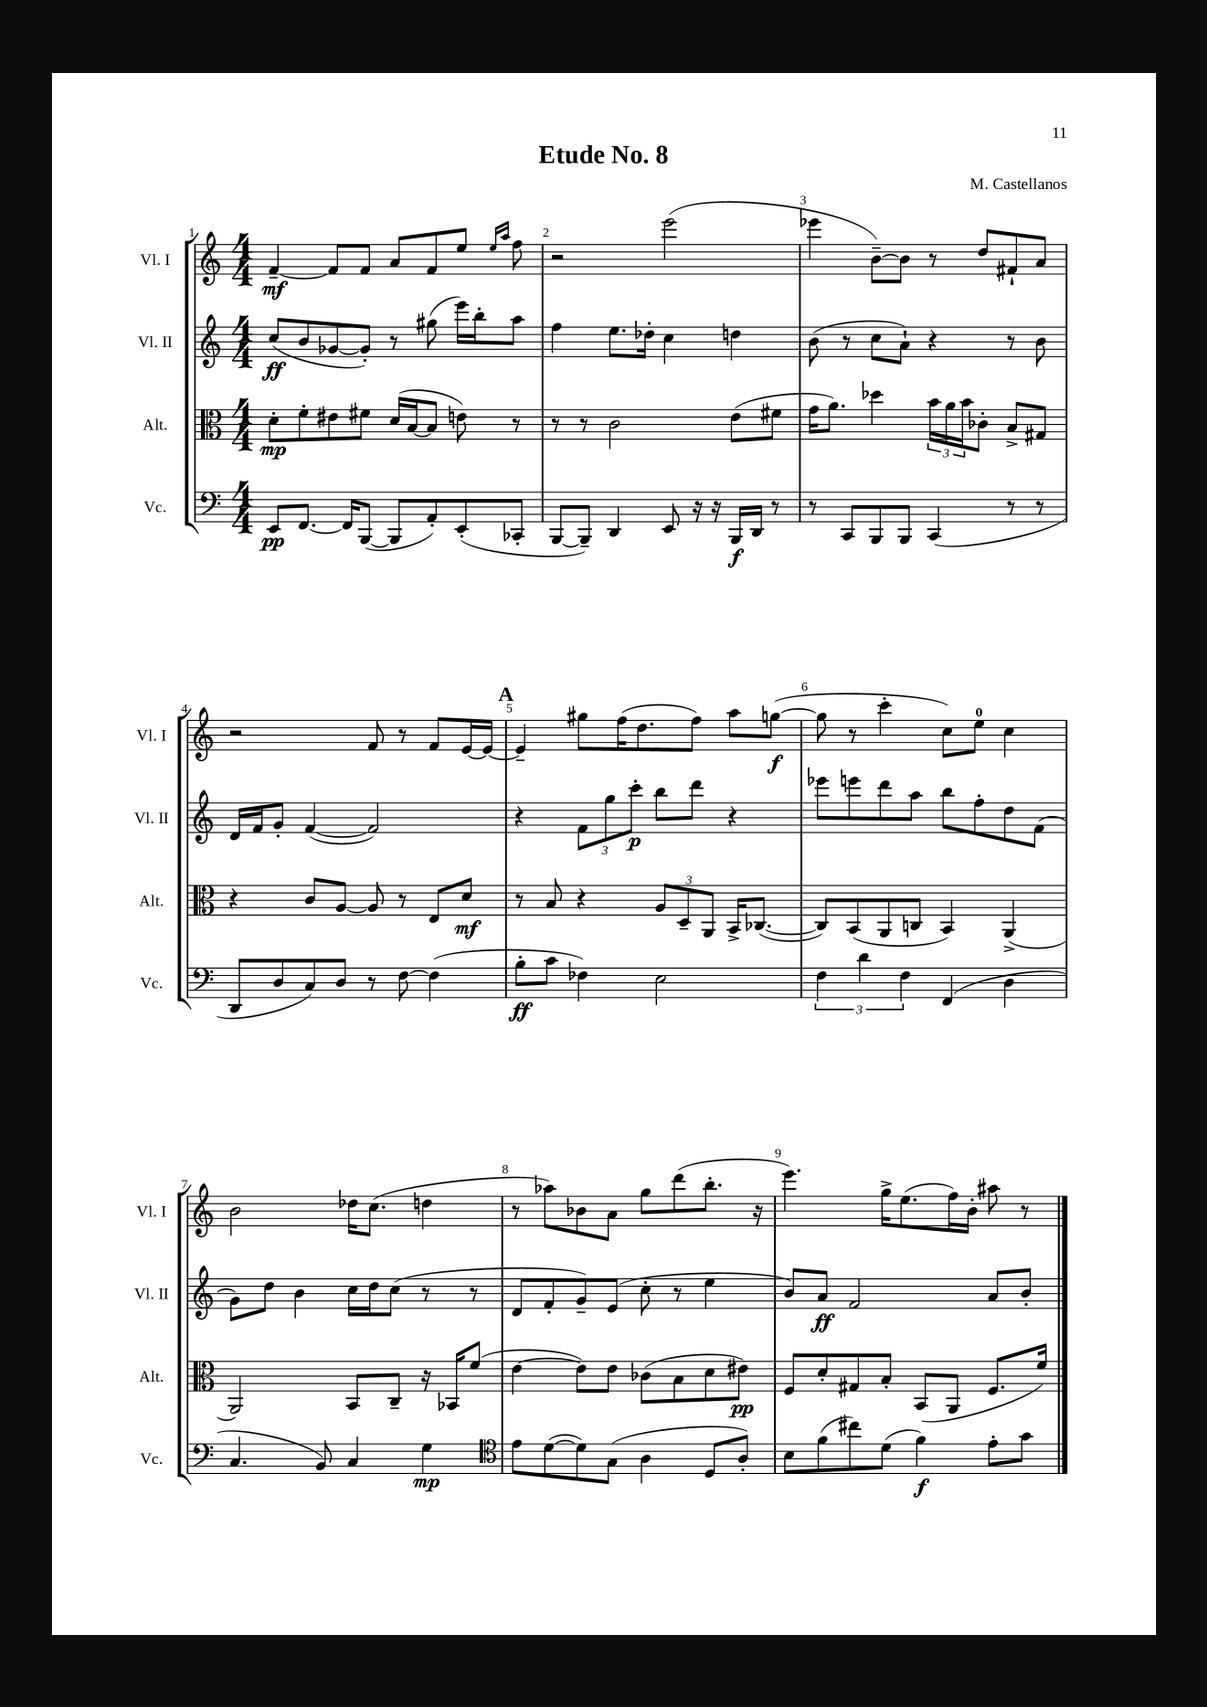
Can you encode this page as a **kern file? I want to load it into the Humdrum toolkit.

**kern	**dynam	**kern	**dynam	**kern	**dynam	**kern	**dynam
*part4	*part4	*part3	*part3	*part2	*part2	*part1	*part1
*staff4	*staff4	*staff3	*staff3	*staff2	*staff2	*staff1	*staff1
*I"Vc.	*	*I"Alt.	*	*I"Vl. II	*	*I"Vl. I	*
*I'Vc.	*	*I'Alt.	*	*I'Vl. II	*	*I'Vl. I	*
*clefF4	*	*clefC3	*	*clefG2	*	*clefG2	*
*k[]	*	*k[]	*	*k[]	*	*k[]	*
*M4/4	*	*M4/4	*	*M4/4	*	*M4/4	*
=1	=1	=1	=1	=1	=1	=1	=1
8EE/L	pp	8d'\L	mp	(8cc/L	ff	[4f~/	mf
[8.FF/J	.	8f'\	.	8b/	.	.	.
.	.	8e#X\	.	[8g-X/	.	8f/L]	.
16FF/KL]	.	.	.	.	.	.	.
([8BBB/J	.	8f#X\J	.	8g-'/J])	.	8f/J	.
8BBB/L]	.	(16d/LL	.	8r	.	8a/L	.
.	.	[16B/J	.	.	.	.	.
8AA'/)	.	8B/J]	.	(8gg#X\	.	8f/	.
(8EE'/	.	8en\)	.	16eee\LL)	.	8ee/J	.
.	.	.	.	16bb'\J	.	.	.
.	.	.	.	.	.	16qqee/LL	.
.	.	.	.	.	.	16qqaa/JJ	.
8CC-X'/J	.	8r	.	8aa\J	.	8ff\	.
=2	=2	=2	=2	=2	=2	=2	=2
[8BBB/L	.	8r	.	4ff\	.	2r	.
8BBB~/J])	.	8r	.	.	.	.	.
4DD/	.	2c\	.	8.ee\L	.	.	.
.	.	.	.	16dd-X'\Jk	.	.	.
8EE/	.	.	.	4cc\	.	(2eee\	.
16r	.	.	.	.	.	.	.
16r	.	.	.	.	.	.	.
16BBB/LL	f	(8e\L	.	4ddn\	.	.	.
16DD/JJ	.	.	.	.	.	.	.
8r	.	8f#X\J	.	.	.	.	.
=3	=3	=3	=3	=3	=3	=3	=3
8r	.	16g\KL	.	(8b\	.	4eee-X\	.
.	.	8.a\J)	.	.	.	.	.
8CC/L	.	.	.	8r	.	.	.
8BBB/	.	4dd-X\	.	8cc\L	.	[8b~\L)	.
8BBB/J	.	.	.	8a`\J)	.	8b\J]	.
(4CC/	.	24b\LL	.	4r	.	8r	.
.	.	24a\	.	.	.	.	.
.	.	24b\J	.	.	.	.	.
.	.	8c-X'\J	.	.	.	8dd/L	.
8r	.	8B^/L	.	8r	.	8f#X`/	.
8r	.	8G#X/J	.	8b\	.	8a/J	.
!!LO:LB:g=z
=4	=4	=4	=4	=4	=4	=4	=4
8DD/L	.	4r	.	16d/LL	.	2r	.
.	.	.	.	16f/J	.	.	.
8D/	.	.	.	8g'/J	.	.	.
8C/)	.	8c/L	.	([4f/	.	.	.
8D/J	.	[8A/J	.	.	.	.	.
8r	.	8A/]	.	2f/])	.	8f/	.
[8F\	.	8r	.	.	.	8r	.
(4F\]	.	8E/L	.	.	.	8f/L	.
.	.	8d/J	mf	.	.	[16e/L	.
.	.	.	.	.	.	16e/JJ_	.
!!LO:REH:place=s1:t=A
=5	=5	=5	=5	=5	=5	=5	=5
8B'\L	ff	8r	.	4r	.	4e~/]	.
8c\J	.	8B/	.	.	.	.	.
4F-X\)	.	4r	.	12f\L	.	8gg#X\L	.
.	.	.	.	12gg\	.	.	.
.	.	.	.	.	.	(16ff\K	.
.	.	.	.	12ccc'\J	p	.	.
.	.	.	.	.	.	8.dd\	.
2E\	.	12A/L	.	8bb\L	.	.	.
.	.	12D~/	.	.	.	.	.
.	.	.	.	8ddd\J	.	8ff\J)	.
.	.	12AA/J	.	.	.	.	.
.	.	16BB^/KL	.	4r	.	8aa\L	.
.	.	([8.C-X/J	.	.	.	.	.
.	.	.	.	.	.	([8ggn\J	f
=6	=6	=6	=6	=6	=6	=6	=6
6F\	.	8C-/L])	.	8eee-X\L	.	8gg\]	.
.	.	(8BB/	.	8eeen\	.	8r	.
6d\	.	.	.	.	.	.	.
.	.	8AA/	.	8ddd\	.	4ccc'\	.
6F\	.	.	.	.	.	.	.
.	.	8Cn/J	.	8aa\J	.	.	.
(4FF/	.	4BB/)	.	8bb\L	.	8cc\L)	.
.	.	.	.	8ff'\	.	8ee\J	.
4D\	.	(4AA^/	.	8dd\	.	4cc\	.
.	.	.	.	(8f\J	.	.	.
!!LO:LB:g=z
=7	=7	=7	=7	=7	=7	=7	=7
4.C/	.	2AA/)	.	8g\L)	.	2b\	.
.	.	.	.	8dd\J	.	.	.
.	.	.	.	4b\	.	.	.
8BB/)	.	.	.	.	.	.	.
4C/	.	8BB/L	.	16cc\LL	.	16dd-X\KL	.
.	.	.	.	16dd\J	.	(8.cc\J	.
.	.	8C~/J	.	(8cc\J	.	.	.
4G\	mp	16r	.	8r	.	4ddn\	.
.	.	16BB-X/KL	.	.	.	.	.
.	.	(8f/J	.	8r	.	.	.
=8	=8	=8	=8	=8	=8	=8	=8
*clefC4	*	*	*	*	*	*	*
8e\L	.	[4e\	.	8d/L	.	8r	.
([8d\	.	.	.	8f'/	.	8aa-X\L)	.
8d\])	.	8e\L])	.	8g~/)	.	8b-X\	.
(8G\J	.	8e\J	.	(8e/J	.	8a\J	.
4A\	.	(8c-X\L	.	8cc'\	.	8gg\L	.
.	.	8B\	.	8r	.	(8ddd\	.
8D/L	.	8d\	.	4ee\	.	8.bb'\J	.
8A'/J)	.	8e#X\J)	pp	.	.	.	.
.	.	.	.	.	.	16r	.
=9	=9	=9	=9	=9	=9	=9	=9
8B\L	.	8F/L	.	8b/L)	.	4.eee\)	.
(8f\	.	8d'/	.	8a/J	ff	.	.
8cc#X\)	.	8G#X/	.	2f/	.	.	.
(8d\J	.	8B'/J	.	.	.	16gg^\KL	.
.	.	.	.	.	.	(8.ee\	.
4f\)	f	(8BB/L	.	.	.	.	.
.	.	8AA/J	.	.	.	16ff\L)	.
.	.	.	.	.	.	16b'\JJ	.
8e'\L	.	8.F/L	.	8a/L	.	8aa#X\	.
8g\J	.	.	.	8b'/J	.	8r	.
.	.	16f/Jk)	.	.	.	.	.
==	==	==	==	==	==	==	==
*-	*-	*-	*-	*-	*-	*-	*-
